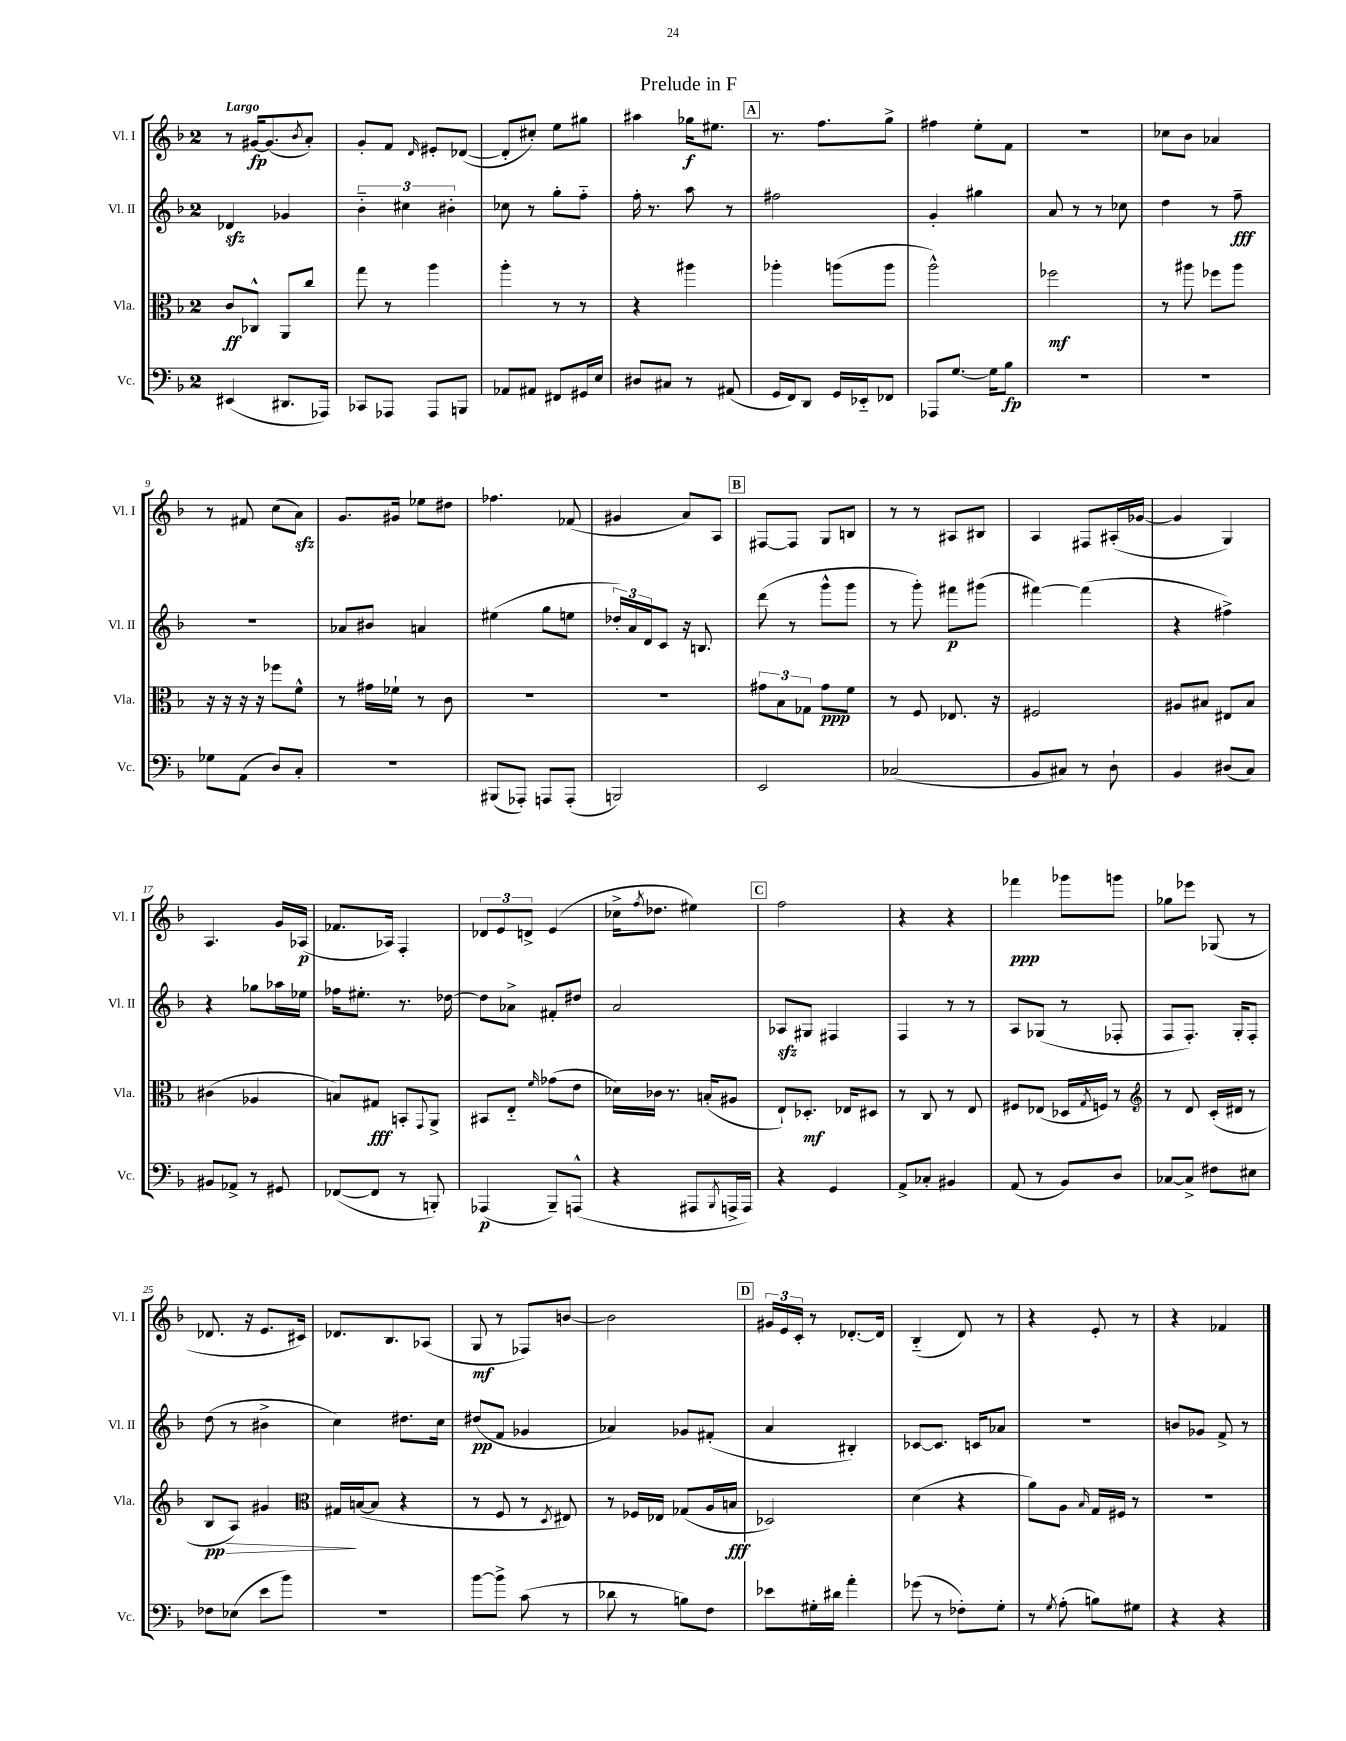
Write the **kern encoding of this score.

**kern	**kern	**kern	**kern
*staff4	*staff3	*staff2	*staff1
*clefF4	*clefC3	*clefG2	*clefG2
*k[b-]	*k[b-]	*k[b-]	*k[b-]
*M2/4	*M2/4	*M2/4	*M2/4
(4EE#	8c	4d-	8r
.	8C-^^	.	[16g#
.	.	.	(8.g#]
8.DD#	8AA	4g-	.
.	.	.	8qb-
.	8cc	.	8a')
16AAA-)	.	.	.
=	=	=	=
8CC-	8gg	6b-'~	8g'
8AAA-	8r	.	8f
.	.	6cc#	.
.	.	.	16qqd
8AAA-	4aa	.	8e#'
.	.	6b#'	.
8BBB	.	.	([8d-
=	=	=	=
8AA-	4aa'	8cc-	8d-']
8AA#	.	8r	8cc#')
8FF#	8r	8gg'	8ee
16GG#	8r	8ff'~	8gg#
16E	.	.	.
=	=	=	=
8D#	4r	16ff'	4aa#
.	.	8.r	.
8C#	.	.	.
8r	4aa#	8aa	16gg-
.	.	.	8.ee#
(8AA#	.	8r	.
=	=	=	=
16GG	4aa-'	2ff#	8.r
16FF)	.	.	.
8DD	.	.	.
.	.	.	8.ff
16GG	(8aa	.	.
16EE-'~	.	.	.
8FF-	8aa	.	8gg^
=	=	=	=
8AAA-	2aa^^)	4g'	4ff#
[8.G	.	.	.
.	.	4gg#	8ee'
16G]	.	.	.
8B-	.	.	8f
=	=	=	=
2r	2ff-	8a	2r
.	.	8r	.
.	.	8r	.
.	.	8cc-	.
=	=	=	=
2r	8r	4dd	8cc-
.	8aa#	.	8b-
.	8ff-	8r	4a-
.	8aa#	8ff~	.
=	=	=	=
8G-	16r	2r	8r
.	16r	.	.
(8AA	16r	.	8f#
.	16r	.	.
8D)	8ff-	.	(8cc
8C'	8f^^	.	8a)
=	=	=	=
2r	8r	8a-	8.g
.	16g#	8b#	.
.	16f-`	.	16g#
.	8r	4a	8ee-
.	8c	.	8dd#
=	=	=	=
(8BBB#	2r	(4ee#	4.ff-
8AAA-')	.	.	.
8AAA	.	8gg	.
(8AAA'	.	8ee	(8f-
=	=	=	=
2BBB)	2r	24dd-')	4g#
.	.	24a	.
.	.	24d	.
.	.	8c	.
.	.	16r	8a)
.	.	8.B	.
.	.	.	8A
=	=	=	=
2EE	12g#	(8ddd	[8F#
.	12B-	.	.
.	.	8r	8F#]
.	12G-	.	.
.	8g#	8ggg^^	8G
.	8f	8ggg	8B
=	=	=	=
(2C-	8r	8r	8r
.	8F	8ggg')	8r
.	8.E-	8fff#	8A#
.	.	(8ggg#	8B#
.	16r	.	.
=	=	=	=
8BB-	2F#	[4fff#)	4A
8C#)	.	.	.
8r	.	(4fff#]	8F#
8D`	.	.	(16A#'
.	.	.	[16g-
=	=	=	=
4BB-	8A#	4r	4g-]
.	8B#	.	.
(8D#	8E#	4ff#^)	4G)
8C)	8B#	.	.
=	=	=	=
8BB#	(4c#	4r	4.A
8AA-^	.	.	.
8r	4A-	8gg-	.
8GG#	.	16aa-	16g
.	.	16ee-	(16A-
=	=	=	=
([8FF-	8B)	16ff-	8.f-
.	.	8.ee#'	.
8FF-]	8G#	.	.
.	.	.	16A-)
8r	8BB'	8.r	4F'
.	8qqGG	.	.
8BBB')	8AA^	.	.
.	.	[16dd-	.
=	=	=	=
(4AAA-	8BB#	8dd-]	12d-
.	.	.	12e
.	8E'~	8a-^	.
.	.	.	12d^
.	16qqf	.	.
8BBB-~)	(8g-	8f#'	(4e
(8AAA^^	8e	8dd#	.
=	=	=	=
4r	16d-)	2a	16cc-^
.	.	.	8qff
.	16c-	.	8.dd-
.	8.r	.	.
8AAA#	.	.	4ee#)
.	(16B'	.	.
8qBBB-	.	.	.
16AAA^	8A#	.	.
16AAA)	.	.	.
=	=	=	=
4r	8E`)	8A-	2ff
.	8.D-'	8G#	.
4GG	.	4F#	.
.	16E-	.	.
.	8D#	.	.
=	=	=	=
8AA^	8r	4F	4r
8C-'	8C	.	.
4BB#	8r	8r	4r
.	8E	8r	.
=	=	=	=
(8AA	8F#	8A	4fff-
8r	(8E-	(8G-	.
8BB-)	16D-	8r	8ggg-
.	8qG	.	.
.	16F)	.	.
8D	8r	8F-'	8ggg
=	=	=	=
*	*clefG2	*	*
[8C-	8r	8F	8gg-
8C-^]	8d	8.F')	8eee-
8F#	(16c'	.	(8G-
.	16d#	16G'	.
8E#	8r	8F'	8r
=	=	=	=
8F-	8B-	(8dd	8.d-
(8E-	8A)	8r	.
.	.	.	16r
8e	4g#	4b#^	8.e
8b-)	.	.	.
.	.	.	16c#)
=	=	=	=
*	*clefC3	*	*
2r	16G#	4cc)	8.d-
.	([16B	.	.
.	8B]	.	.
.	.	.	8.B-
.	4r	8.dd#	.
.	.	.	(8A-
.	.	16cc	.
=	=	=	=
[8b-	8r	(8dd#	8G
8b-^]	8F	8f	8r
(8c	8r	4g-	8F-)
.	8qD	.	.
8r	8E#)	.	[8b
=	=	=	=
8d-	8r	4a-)	2b]
8r	16F-	.	.
.	16E-	.	.
8B)	(8G-	8g-	.
8F	16A	(8f#'	.
.	16B	.	.
=	=	=	=
8e-	2D-)	4a	24g#
.	.	.	24e
.	.	.	24c'
16G#'	.	.	8r
16d#	.	.	.
4a'	.	4B#')	[8.d-'
.	.	.	16d-]
=	=	=	=
(8g-	(4d	[8c-	(4B-'~
8r	.	8.c-]	.
8F-')	4r	.	8d)
.	.	16c	.
8G'	.	8a-	8r
=	=	=	=
8r	8a)	2r	4r
8qG	.	.	.
(8A'	8A	.	.
.	16qqB-	.	.
8B)	16G	.	8e'
.	16F#	.	.
8G#	8r	.	8r
=	=	=	=
4r	2r	8b	4r
.	.	8g-	.
4r	.	8f^	4f-
.	.	8r	.
==	==	==	==
*-	*-	*-	*-
